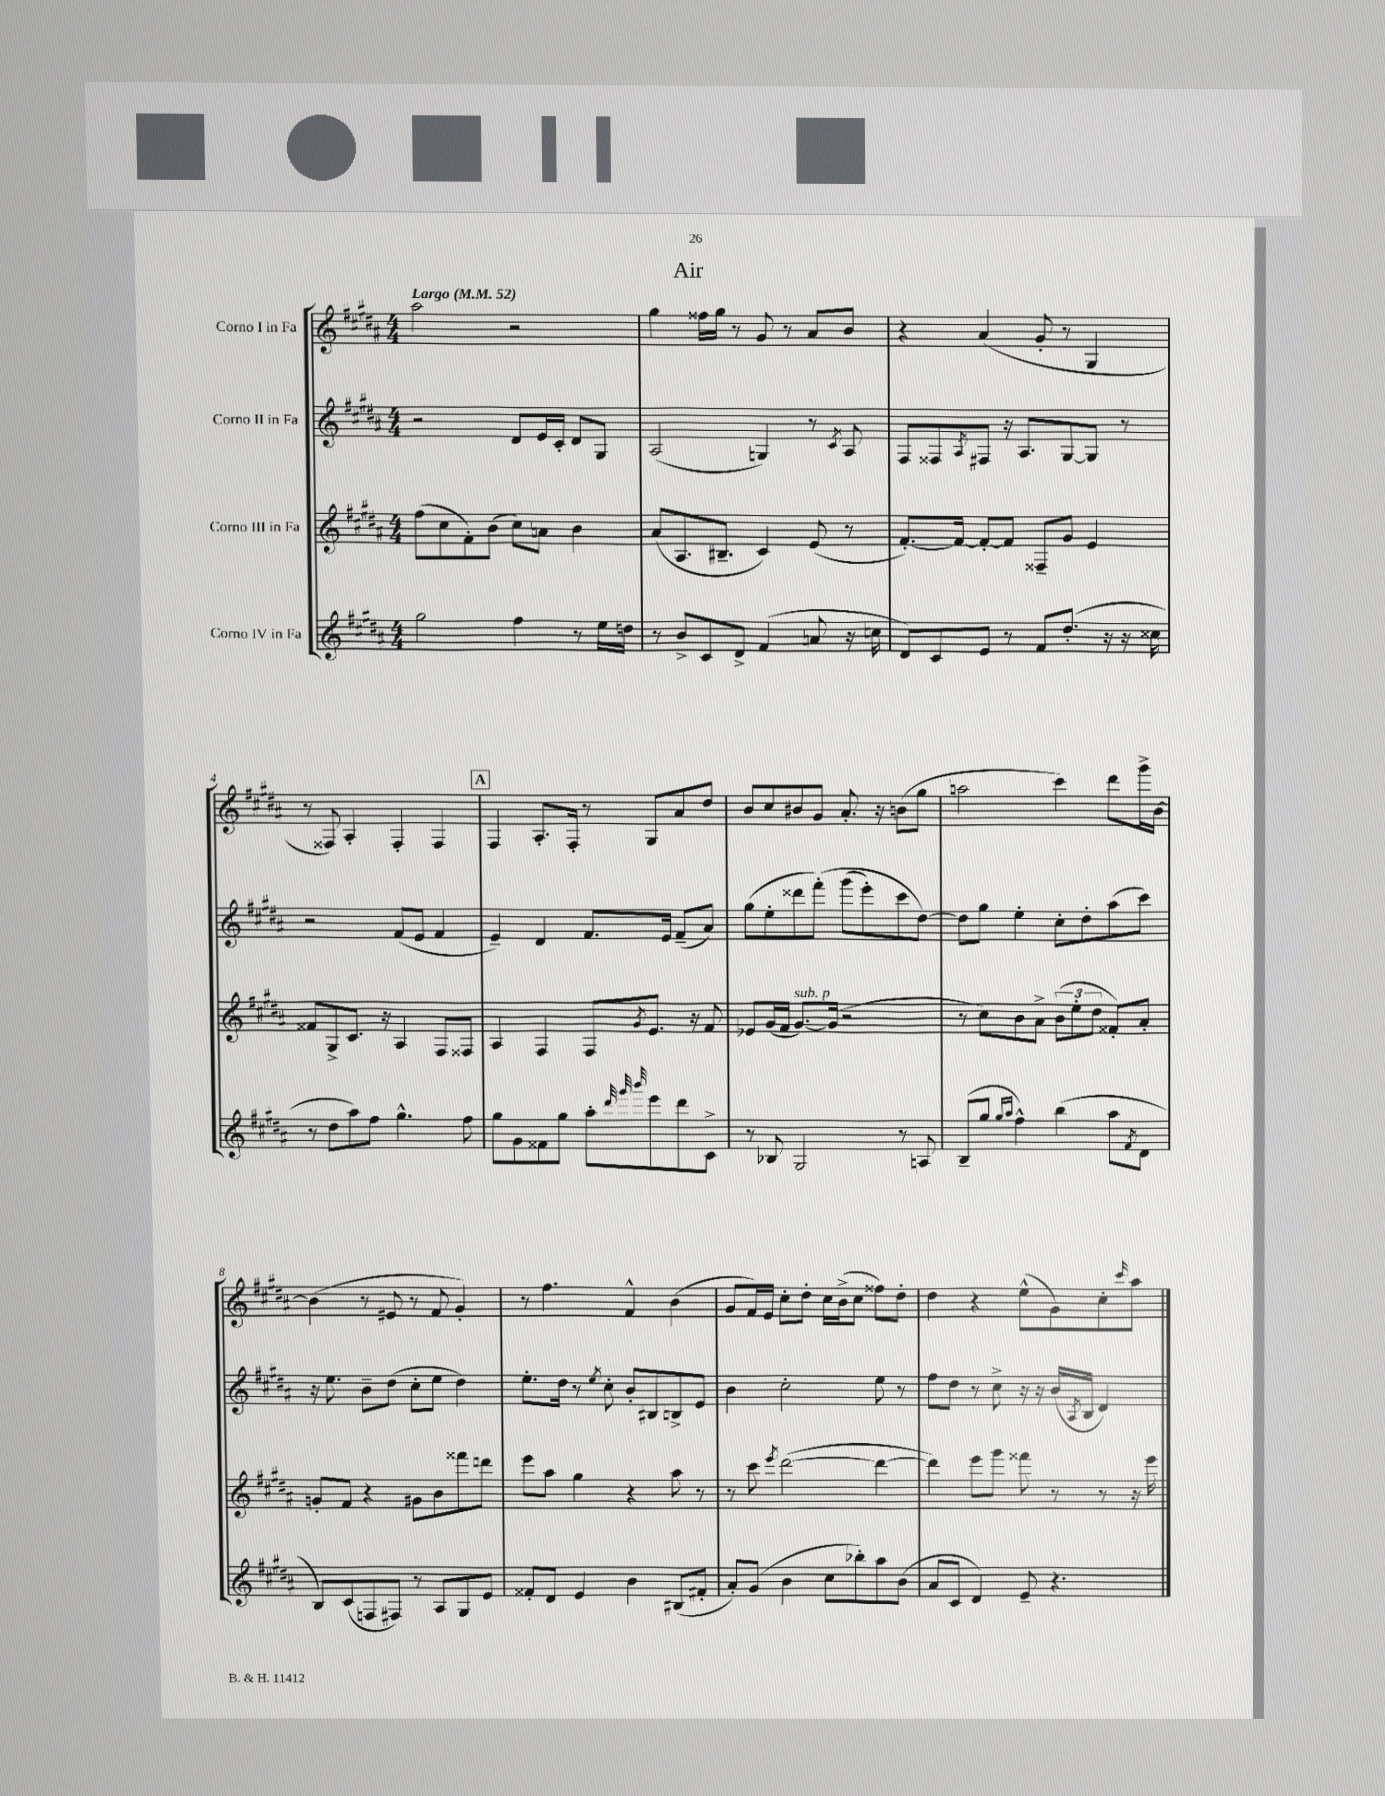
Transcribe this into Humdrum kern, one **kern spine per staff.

**kern	**kern	**kern	**kern
*staff4	*staff3	*staff2	*staff1
*clefG2	*clefG2	*clefG2	*clefG2
*k[f#c#g#d#a#]	*k[f#c#g#d#a#]	*k[f#c#g#d#a#]	*k[f#c#g#d#a#]
*M4/4	*M4/4	*M4/4	*M4/4
*MM52	*MM52	*MM52	*MM52
2gg#\	(8ff#\L	2r	2aa#\
.	8cc#\	.	.
.	8f#'\)	.	.
.	(8b\J	.	.
4ff#\	8cc#\L)	8d#/L	2r
.	8a\J	16e/L	.
.	.	16c#'/JJ	.
8r	4b\	8d#/L	.
16ee\LL	.	8G#/J	.
16dd\JJ	.	.	.
=	=	=	=
8r	(8a#/L	(2A#/	4gg#\
8b^/L	8.A#/	.	.
8c#/	.	.	16ff##\LL
.	8.B#~/J	.	16gg#\JJ
8d#^/J	.	.	8r
(4f#/	4c#/)	4G/)	8g#/
.	.	.	8r
8a/	(8e/	8r	8a#/L
.	.	8qc#/	.
16r	8r	8A#/	8b/J
16cc\	.	.	.
=	=	=	=
8d#/L)	[8.f#'/L)	8F#/L	4r
8c#/	.	8F##/	.
.	16f#/_Jk	.	.
.	.	8qA#/	.
8e/J	8f#'/_L	8F#/J	(4a#/
8r	8f#/]J	16r	.
.	.	8.A#/L	.
8f#/L	8F##~/L	.	8g#'/
(8.dd#'/J	8g#/J	[8G#/	8r
.	4e/	8G#/]J	4G#/
16r	.	.	.
16r	.	8r	.
16cc##\	.	.	.
=	=	=	=
8r	8f##/L	2r	8r
8dd#\L	8G#^/	.	8F##/)
8aa#\)	8.c#/J	.	4A#'/
8ff#\J	.	.	.
.	16r	.	.
4.gg#^^\	4A#/	(8f#/L	4F##'/
.	.	8e/J	.
.	8F#/L	4f#/	4F##/
8ff#\	8F##/J	.	.
=	=	=	=
8gg#\L	4A#/	4e~/)	4F#/
8g#\	.	.	.
8f##\	4F#/	4d#/	8.A#'/L
8gg#\J	.	.	.
.	.	.	16F#'/Jk
8aa#'\L	8F#/L	8.f#/L	8r
32qqddd#/	.	.	.
32qqggg#/	.	.	.
32qqbbb/	8qg#/	.	.
8eee\	8.e/J	.	8G#/L
.	.	16e/Jk	.
8ddd#\	.	(8f#~/L	8a#/
.	16r	.	.
8c#^\J	8f#/	8a#/J)	8dd#/J
=	=	=	=
8r	8e-/L	(8gg#\L	8b/L
8B-/	(16g#/L	8ee'\	8cc#/
.	16f#/JJ	.	.
2G#/	[8.g#/L)	8ddd##\	8b#/
.	.	&(8fff#'\J)	8g#/J
.	(16g#/]Jk	.	.
.	2r	(8ggg#\L	8.a#'/
.	.	8eee'\)	.
.	.	.	16r
8r	.	8ccc#\	(8b\L
8A/	.	[8dd#\J&)	8gg#\J
=	=	=	=
(8B~/L	8r	8dd#\]L	2aa\
8gg#/J	8cc#\L)	8gg#\J	.
16qqgg#/LL	.	.	.
16qqaa#/JJ	.	.	.
4ff#^^\)	8b\	4ee'\	.
.	8a#^\J	.	.
(4bb\	(12b\L	8cc#'\L	4ccc#\)
.	12ee'\	.	.
.	.	8dd#'\	.
.	12dd#\J	.	.
8aa#\L	8f##'/L)	(8aa#\	8ddd#\L
8qf#/	.	.	.
8d#\J	8a#'/J	8ccc#\J)	16ggg#^\L
.	.	.	[16b\JJ
=	=	=	=
8B/L)	8g'/L	16r	(4b\]
.	.	8.ee\	.
(8c#/	8f#/J	.	.
8F/	4r	8b~\L	8r
8F#/J)	.	(8dd#\J	8e#/
8r	8g#\L	8cc#'\L	8r
8A#/L	8b\	8ee\J	8f#/
8G#/	8fff##\	4dd#\)	4g#'/)
8e/J	8ddd\J	.	.
=	=	=	=
8f##'/L	8eee\L	8.ee'\L	8r
8d#/J	8aa#\J	.	4.ff#\
.	.	16dd#\Jk	.
4e/	4gg#\	8r	.
.	.	8qee/	.
.	.	8cc#'\	.
4b\	4r	8b'/L	4f#^^/
.	.	8B#/	.
(8B#/L	8aa#\	8B^/	(4b\
8f#'/J	8r	8e/J	.
=	=	=	=
8a#'/L)	8r	4b\	8g#/L
(8g#/J	8ccc#\	.	16f#/L)
.	.	.	16e/JJ
.	8qeee/	.	.
4b\	([2ddd#\	2cc#'\	8cc#'\L
.	.	.	8dd#'\J
8cc#\L	.	.	16cc#\LL
.	.	.	(16b^\J
8bb-'\)	.	.	8cc#\J
8aa#\	4ddd#\_	8ee\	8ff##\L)
(8b\J	.	8r	8dd#'\J
=	=	=	=
8a#/L	4ddd#\])	8ff#\L	4dd#\
8c#/J	.	8dd#\J	.
4d#/)	8eee\L	8r	4r
.	8ggg#\J	8cc#^\	.
8e~/	8fff##\	16r	(8ee^^\L
.	.	16r	.
4.r	8r	(16b/LL	8g#\)
.	.	8qA#/	.
.	.	16B/JJ	.
.	8r	4d#/)	8cc#'\
.	.	.	16qqccc#/
.	16r	.	8aa#\J
.	16eee\	.	.
==	==	==	==
*-	*-	*-	*-
